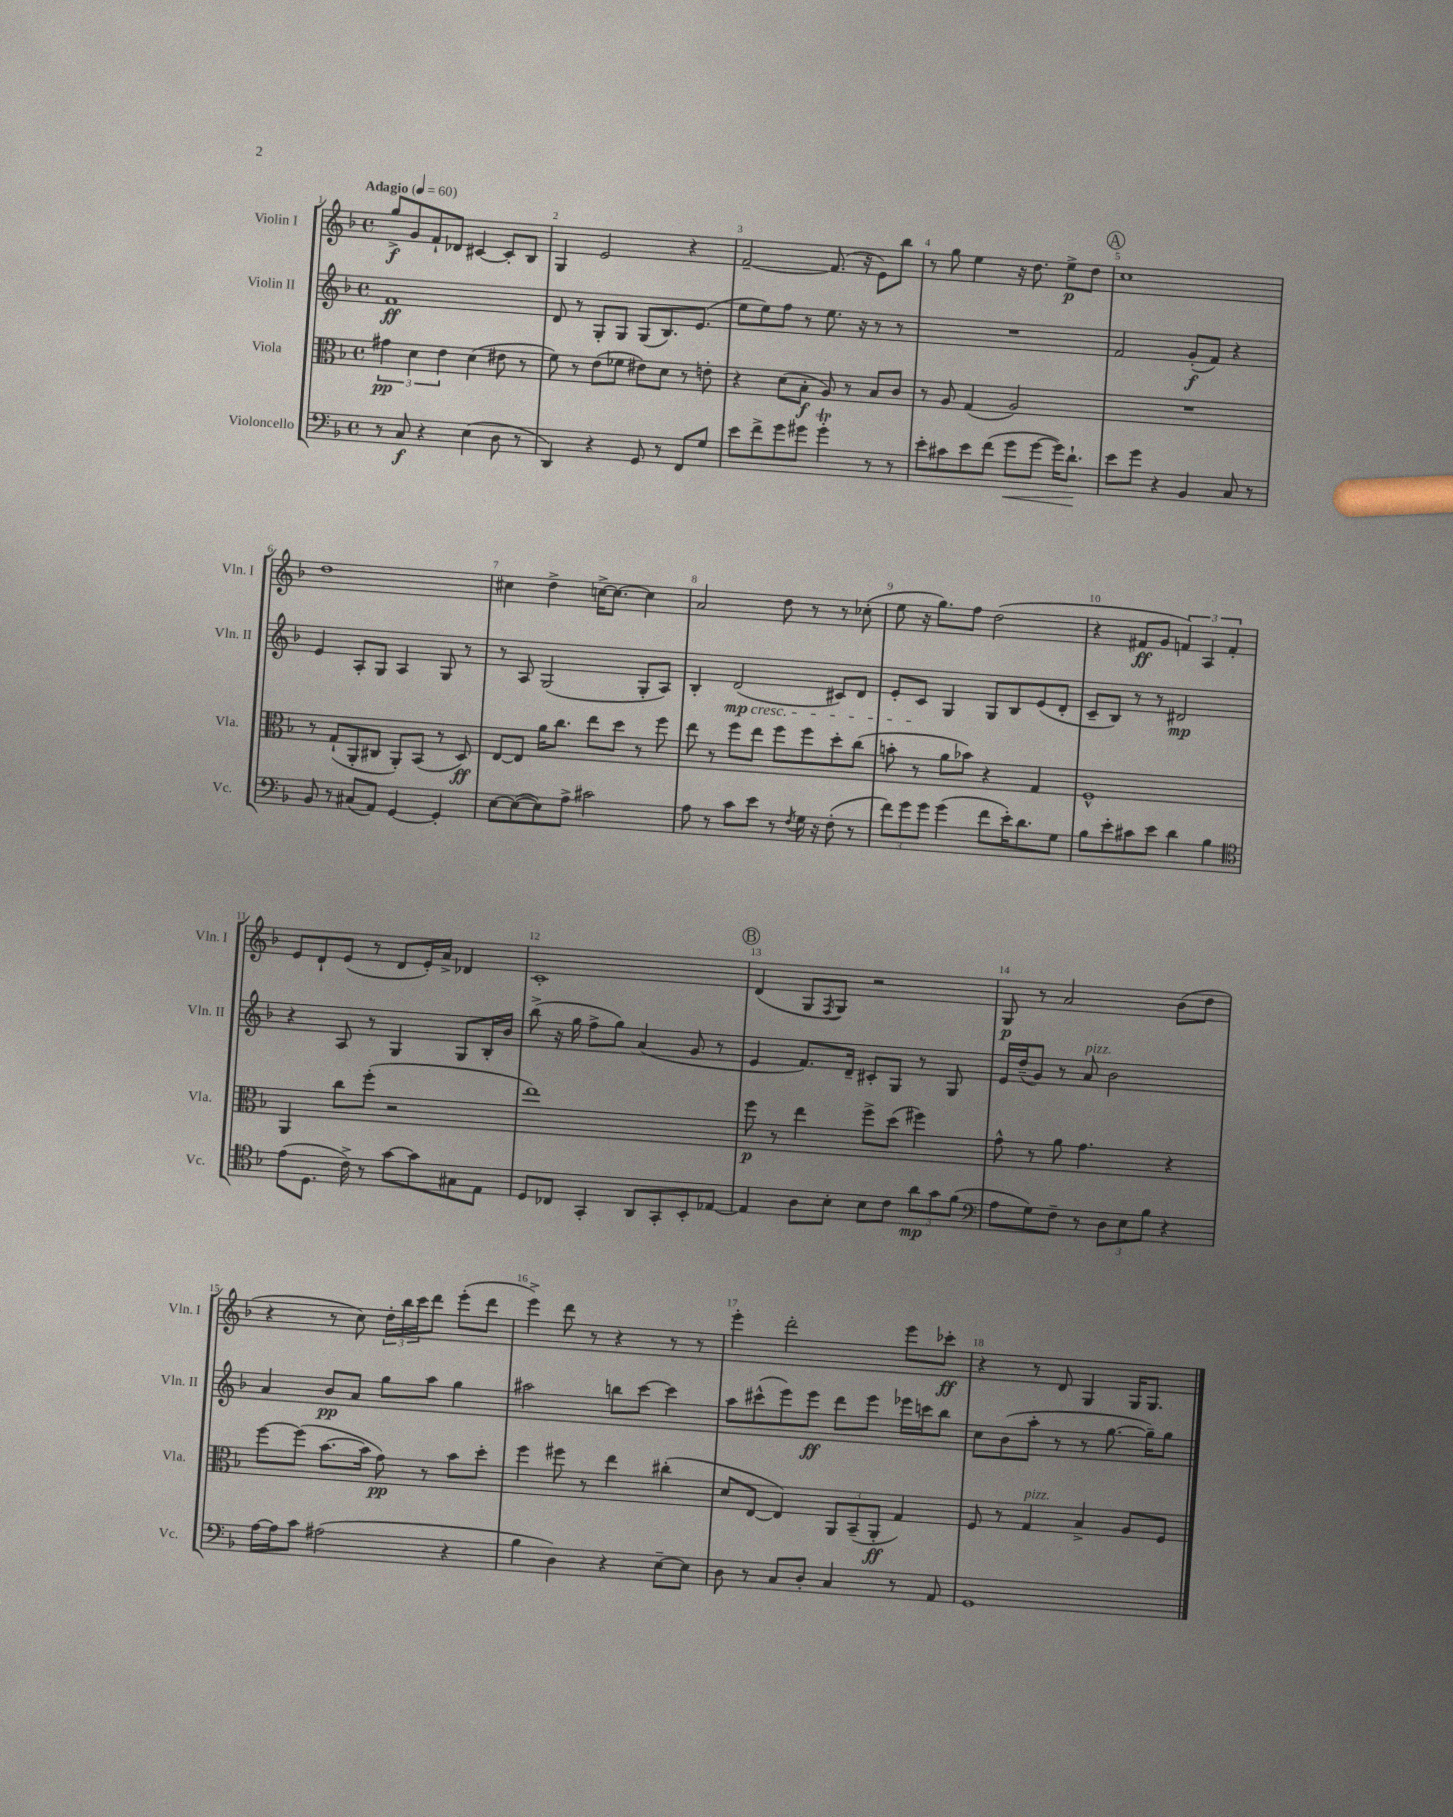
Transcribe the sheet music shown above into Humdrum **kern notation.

**kern	**kern	**kern	**kern
*staff4	*staff3	*staff2	*staff1
*clefF4	*clefC3	*clefG2	*clefG2
*k[b-]	*k[b-]	*k[b-]	*k[b-]
*M4/4	*M4/4	*M4/4	*M4/4
*met(c)	*met(c)	*met(c)	*met(c)
*MM60	*MM60	*MM60	*MM60
8r	6g#\	1f	8gg^/L
8C/	.	.	8g/
.	6d\	.	.
4r	.	.	8f`/
.	6e\	.	.
.	.	.	8d-/J
(4E\	(4d\	.	[4c#/
8D\	8e#\	.	8c#'/]L
8r	8r	.	8B-/J
=	=	=	=
4DD/)	8f\)	8d/	4G/
.	8r	8r	.
4r	(8e\L	8G'/L	2e/
.	8f-\J	8G/J	.
8GG/	8e#\L)	(8G/L	.
8r	8d\J	8.B-/)	.
8FF/L	8r	.	4r
.	.	(8.e/J	.
8G/J	8e'\	.	.
=	=	=	=
8e\L	4r	8ee\L	[2f~/
8f^\	.	8ee\)	.
8g\	(8d\L	8ff\J	.
8g#\J	8B-'\J	8r	.
4g#'\	8A/)	8.ee\	(8.f/]
.	8r	.	.
.	.	16r	16r
8r	8B-/L	8r	8e\L)
8r	8c/J	8r	8bb-\J
=	=	=	=
8e'\L	8r	1r	8r
8c#\	8A/	.	8gg\
8e\	(4G/	.	4ee\
(8f\J	.	.	.
8g\L	2A/)	.	16r
.	.	.	8.dd\
[8g\J	.	.	.
16g\]LK)	.	.	8ee^\L
8.d`\J	.	.	.
.	.	.	8dd\J
=	=	=	=
8e\L	1r	2f/	1cc
8g\J	.	.	.
4r	.	.	.
4BB-/	.	(8g'/L	.
.	.	8f/J)	.
8C/	.	4r	.
8r	.	.	.
=	=	=	=
8BB-/	8r	4e/	1dd
8r	(8G`/L	.	.
(8C#/L	8AA'/	8A'/L	.
8AA/J)	8C#/J	8G/J	.
[4GG/	8AA'/L)	4A/	.
.	(8BB-/J	.	.
4GG'/]	8r	8G/	.
.	8D/)	8r	.
=	=	=	=
[8E\L	[8E/L	8r	4cc#\
(8E\_	8E/]J	8A/	.
8E\])	16a\LK	(2G/	4dd^\
.	8.cc\J	.	.
8A^\J	.	.	.
2c#\	8ee\L	.	[16cc^\LK
.	.	.	8.cc\_J
.	8dd\J	.	.
.	8r	8G'/L	4cc\]
.	8ff\	8A/J)	.
=	=	=	=
8A\	8ee\	4B-'/	2a/
8r	8r	.	.
8c\L	8ff\L	(2d/	.
8e\J	8ee\J	.	.
8r	8ff\L	.	8dd\
8qF/	.	.	.
16G\	8ff\	.	8r
16r	.	.	.
(8F'\	8dd'\	8c#/L)	8r
8r	(8cc\J	8d/J	(8cc-'\
=	=	=	=
12f\L)	8b'\	8e'/L	8ee\
12g\	.	.	.
.	8r	8c/J	16r
12g\J	.	.	.
.	.	.	8.gg\L)
(4g\	8a\L	4G/	.
.	8b-\J)	.	8ff\J
8f\L	4r	8G/L	(2dd\
16e'\K)	.	8B-/	.
8.d\	.	.	.
.	4G/	(8e/	.
8G\J	.	8d'/J	.
=	=	=	=
8B-\L	1F^^	8c~/L	4r
8e'\	.	8B-/J)	.
8c#\	.	8r	8f#/L
8e\J	.	8r	8g/J
4d\	.	2d#/	6f/)
.	.	.	6A/
4B-\	.	.	.
.	.	.	6f'/
=	=	=	=
*clefC4	*	*	*
(8e\L	4AA/	4r	8e/L
8.D\J	.	.	8d`/
.	8cc\L	8A/	(8e/J
16c^\)	.	.	.
8r	(8ff'\J	8r	8r
[8g\L	2r	4G/	8d/L
8g\]	.	.	16e'/L)
.	.	.	16a^/JJ
8G#\	.	8G/L	4d-/
8E\J	.	16B-'/L	.
.	.	16b-/JJ	.
=	=	=	=
8D/L	1ee)	(8bb-^\	1c'
8C-/J	.	16r	.
.	.	16gg\	.
4GG'/	.	8ff^\L	.
.	.	8gg\J)	.
8AA/L	.	(4a/	.
8GG'/	.	.	.
8BB-'/	.	8g/	.
[8E-/J	.	8r	.
=	=	=	=
4E-/]	8ff\	4e/	(4d/
.	8r	.	.
8A\L	4ee\	8.f/L)	8G/L
.	.	.	8qF/
8B-'\J	.	.	8G/J)
.	.	16d~/Jk	.
8B-\L	8ff^\L	8c#'/L	2r
8c\J	(8dd\J	8G/J	.
12a\L	4ff#\)	8r	.
12g\	.	.	.
.	.	8G/	.
(12f\J	.	.	.
=	=	=	=
*clefF4	*	*	*
8A\L	8g^^\	16e/LL	8G/
.	.	(16dd~/J	.
8G\)	8r	8g/J)	8r
8F~\J	8a\	8r	2a/
8r	4.g\	8a/	.
12D\L	.	2b-\	.
12E\	.	.	.
12B-\J	.	.	.
4r	4r	.	(8b-\L
.	.	.	8dd\J
=	=	=	=
[16A\LL	[8ff\L	4a/	4r
16A\]J	.	.	.
8c\J	(8ff\]J	.	.
(2A#\	[8.b-\L	8b-/L	8r
.	.	8a/J	8cc\)
.	16b-\]Jk	.	.
.	8g\)	8gg\L	24dd'\LL
.	.	.	24bb-\
.	.	.	24ccc\J
.	8r	8aa\J	8ddd\J
4r	8b-\L	4gg\	(8eee'\L
.	8dd'\J	.	8ddd\J
=	=	=	=
4B-\	4ff\	2aa#\	4eee^\)
4D\)	8ff#\	.	8ddd\
.	8r	.	8r
4r	4ee\	8bb\L	4r
.	.	[8ccc\J	.
[8E~\L	(4cc#'\	4ccc\]	8r
8E\]J	.	.	8r
=	=	=	=
8D\	8d/L	8aa\L	4eee'\
8r	[8E/J	(8ccc#^^\	.
8C/L	4E/])	8eee\)	2ddd'\
8D'/J	.	8eee\J	.
4C/	12AA/L	8ddd\L	.
.	(12BB-~/	.	.
.	.	8eee\J	.
.	12AA'/J	.	.
8r	4G/)	16eee-\LL	8eee\L
.	.	16ccc\J	.
8AA/	.	8bb-\J	8ccc-'\J
=	=	=	=
1GG	8F/	8cc\L	4r
.	8r	(8b-\	.
.	4G/	8aa'\J	8r
.	.	8r	8d/
.	4B-^/	8r	4G/
.	.	[8.gg\	.
.	8A/L	.	16G/LK
.	.	16gg~\]LK)	8.G/J
.	8F/J	8gg\J	.
==	==	==	==
*-	*-	*-	*-
